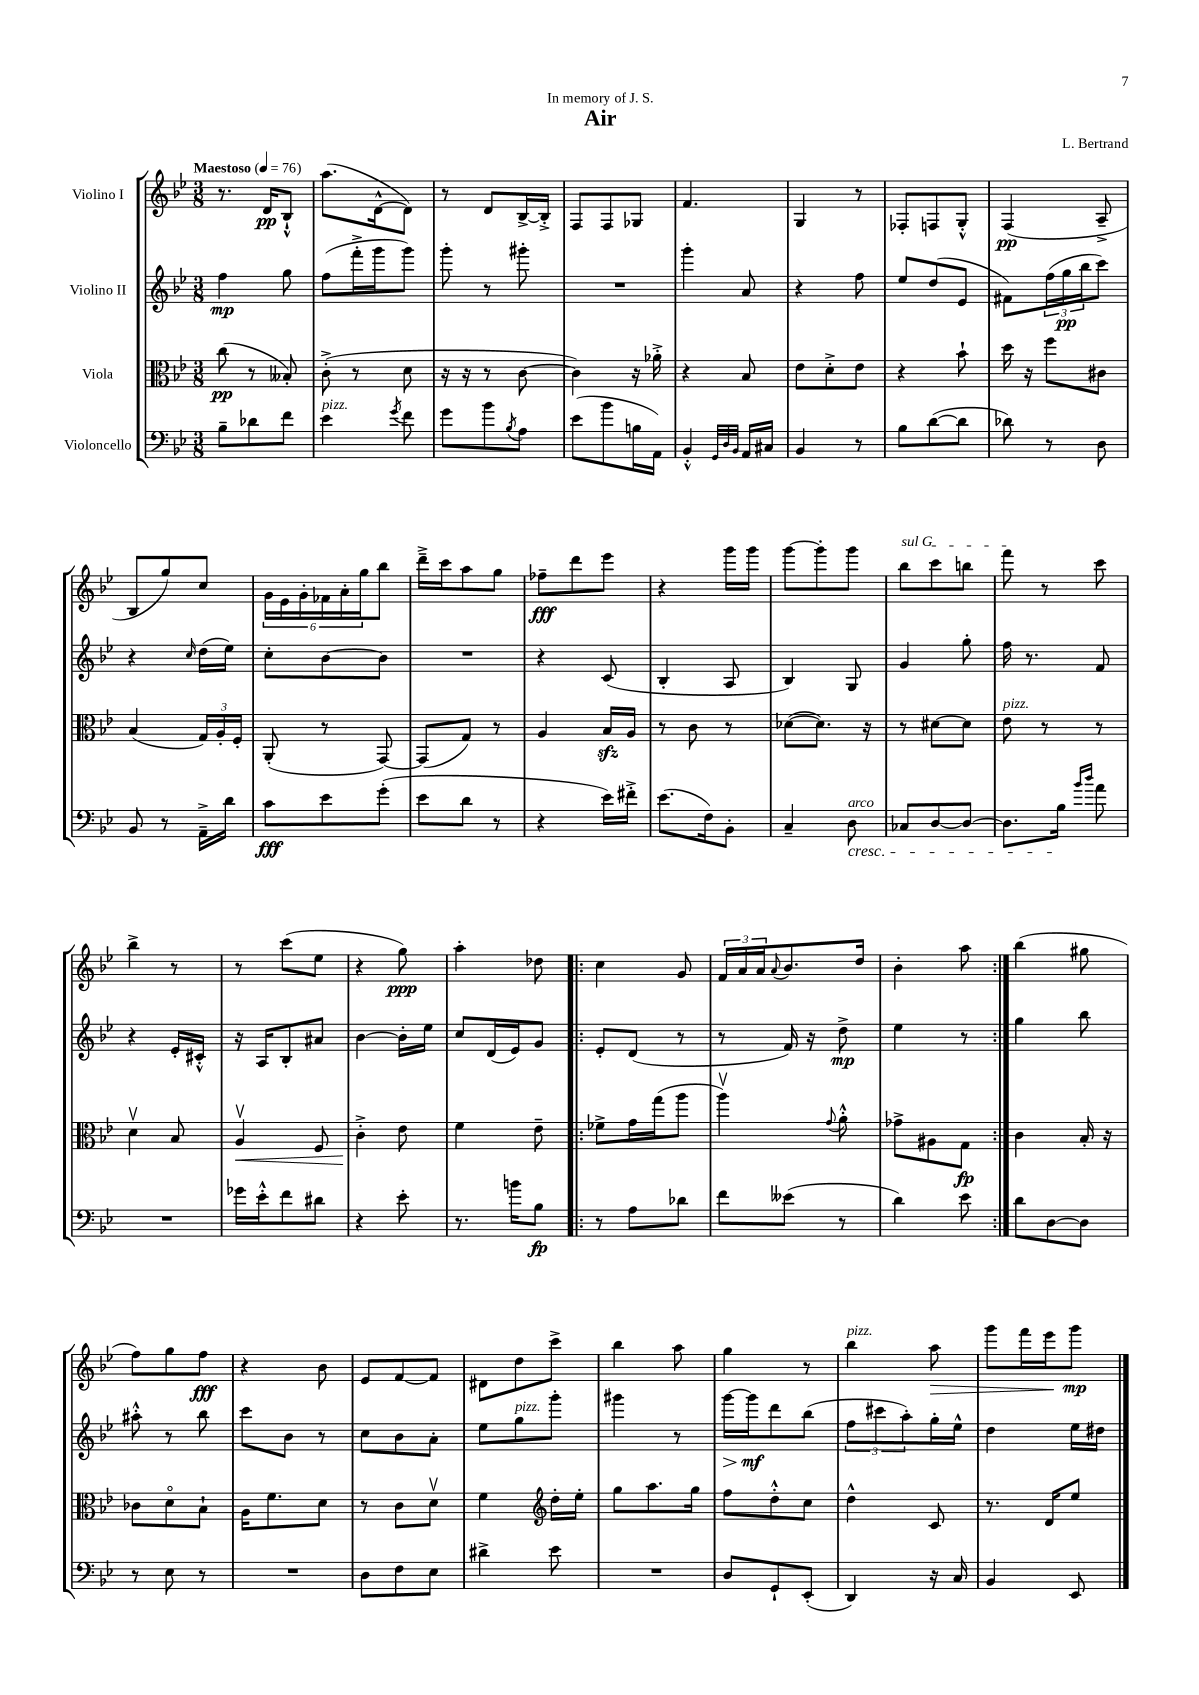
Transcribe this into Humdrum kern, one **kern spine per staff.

**kern	**kern	**kern	**kern
*staff4	*staff3	*staff2	*staff1
*clefF4	*clefC3	*clefG2	*clefG2
*k[b-e-]	*k[b-e-]	*k[b-e-]	*k[b-e-]
*M3/8	*M3/8	*M3/8	*M3/8
*MM76	*MM76	*MM76	*MM76
8B-~\L	(8cc\	4ff\	8.r
8d-\	8r	.	.
.	.	.	16d/LK
8f\J	8B--'/)	8gg\	8B-`^^/J
=	=	=	=
4e-\	(8c'^\	(8ff\L	(8.aa\L
.	8r	16fff'^\L	.
.	.	16ggg\J	[16d^^\k
8qg/	.	.	.
8f\	8d\	8ggg\J)	8d\]J)
=	=	=	=
8g\L	16r	8ggg'\	8r
.	16r	.	.
8b-\	8r	8r	8d/L
8qB-/	.	.	.
8A\J	[8c\	8ggg#'\	[16B-^/L
.	.	.	16B-'^/]JJ
=	=	=	=
(8e-\L	4c\])	4.r	8F/L
8b-\	.	.	8F/
16B\L	16r	.	8G-/J
16AA\JJ)	16a-'^\	.	.
=	=	=	=
4BB-'^^/	4r	4ggg'\	4.f/
32qqGG/LLL	.	.	.
32qqD/	.	.	.
32qqBB-/JJJ	.	.	.
16AA/LL	8B-/	8a/	.
16C#/JJ	.	.	.
=	=	=	=
4BB-/	8e-\L	4r	4G/
.	8d'^\	.	.
8r	8e-\J	8ff\	8r
=	=	=	=
8B-\L	4r	8ee-/L	8F-'/L
([8d\	.	(8dd/	8F/
8d\]J	8b-`\	8e-/J	8G'^^/J
=	=	=	=
8d-\)	16dd\	8f#\L)	(4F/
.	16r	.	.
8r	8ff\L	(24ff\L	.
.	.	24gg\	.
.	.	24bb-\J	.
8D\	8c#\J	8ccc\J)	8A~^/
=	=	=	=
8BB-/	(4B-/	4r	8B-/L
8r	.	.	8gg/)
.	.	16qqcc/	.
16AA~^\LL	24G/LL)	(16dd\LL	8cc/J
.	24A'/	.	.
16d\JJ	.	16ee-\JJ)	.
.	24F'/JJ	.	.
=	=	=	=
8c\L	(8AA'/	8cc'\L	24g\LL
.	.	.	24e-\
.	.	.	24g'\
8e-\	8r	[8b-\	24f-\
.	.	.	24a'\
.	.	.	24gg\J
(8g'\J	[8GG/)	8b-\]J	8bb-\J
=	=	=	=
8e-\L	(8GG/]L	4.r	16ddd~^\LL
.	.	.	16ccc\J
8d\J	8G/J)	.	8aa\
8r	8r	.	8gg\J
=	=	=	=
4r	4A/	4r	8ff-~\L
.	.	.	8ddd\
16e-\LL)	16B-/LL	(8c/	8eee-\J
16f#'^\JJ	16A/JJ	.	.
=	=	=	=
(8.e-\L	8r	4B-'/	4r
.	8c\	.	.
16F\k)	.	.	.
8BB-'\J	8r	8A/	16ggg\LL
.	.	.	16ggg\JJ
=	=	=	=
4C~/	([8d-\L	4B-/)	[8ggg\L
.	8.d-\]J)	.	8ggg'\]
8D\	.	8G/	8ggg\J
.	16r	.	.
=	=	=	=
8C-/L	8r	4g/	8bb-\L
[8D/	[8d#\L	.	8ccc\
8D/_J	8d#\]J	8gg'\	8bb\J
=	=	=	=
8.D\]L	8e-\	16ff\	8fff\
.	.	8.r	.
.	8r	.	8r
16B-\Jk	.	.	.
16qqb-/LL	.	.	.
16qqdd/JJ	.	.	.
8a\	8r	8f/	8ccc\
=	=	=	=
4.r	4dv\	4r	4bb-^\
.	8B-/	16e-'/LL	8r
.	.	16c#'^^/JJ	.
=	=	=	=
16g-\LL	4Av/	16r	8r
16e-'^^\J	.	16A/LK	.
8f\	.	8B-'/	(8ccc\L
8d#\J	8F/	8a#/J	8ee-\J
=	=	=	=
4r	4c'^\	[4b-\	4r
8e-'\	8e-\	16b-'\]LL	8gg\)
.	.	16ee-\JJ	.
=	=	=	=
8.r	4f\	8cc/L	4aa'\
.	.	(16d/L	.
16b\LK	.	16e-/J)	.
8B-\J	8e-~\	8g/J	8dd-\
=!|:	=!|:	=!|:	=!|:
8r	8f-^\L	8e-'/L	4cc\
8A\L	16g\L	(8d/J	.
.	(16gg\J	.	.
8d-\J	8aa\J	8r	8g/
=	=	=	=
8f\L	4aav\)	8r	24f/LL
.	.	.	24a/
.	.	.	24a/J
.	.	.	8qqa/
(8e--\J	.	16f/)	8.b-/
.	.	16r	.
.	8qqg/	.	.
8r	8a'^^\	8dd^\	.
.	.	.	16dd/Jk
=	=	=	=
4d\)	8g-^\L	4ee-\	4b-'\
.	8A#\	.	.
8e-\	8G\J	8r	8aa\
=:|!	=:|!	=:|!	=:|!
8d\L	4c\	4gg\	(4bb-\
[8D\	.	.	.
8D\]J	16B-'/	8bb-\	8gg#\
.	16r	.	.
=	=	=	=
8r	8c-\L	8aa#'^^\	8ff\L)
8E-\	8do\	8r	8gg\
8r	8B-`\J	8bb-\	8ff\J
=	=	=	=
4.r	16A\LK	8ccc\L	4r
.	8.f\	.	.
.	.	8b-\J	.
.	8d\J	8r	8b-\
=	=	=	=
8D\L	8r	8cc\L	8e-/L
8F\	8c\L	8b-\	[8f/
8E-\J	8dv\J	8a'\J	8f/]J
=	=	=	=
4d#^\	4f\	8ee-\L	8d#\L
.	.	8gg\	8dd\
*	*clefG2	*	*
8e-\	16dd'\LL	8ggg'\J	8ccc^\J
.	16ee-'\JJ	.	.
=	=	=	=
4.r	8gg\L	4ggg#\	4bb-\
.	8.aa\	.	.
.	.	8r	8aa\
.	16gg\Jk	.	.
=	=	=	=
8D/L	8ff\L	[16ggg\LL	4gg\
.	.	16ggg\]J	.
8GG`/	8dd'^^\	8ddd\	.
(8EE-'/J	8cc\J	(8bb-\J	8r
=	=	=	=
4DD/)	4dd^^\	12ff\L	4bb-\
.	.	12ccc#\	.
.	.	12aa'\)	.
16r	8c/	16gg'\L	8aa\
16C/	.	16ee-^^\JJ	.
=	=	=	=
4BB-/	8.r	4dd\	8ggg\L
.	.	.	16fff\L
.	16d/LK	.	16eee-\J
8EE-/	8ee-/J	16ee-\LL	8ggg\J
.	.	16dd#\JJ	.
==	==	==	==
*-	*-	*-	*-
